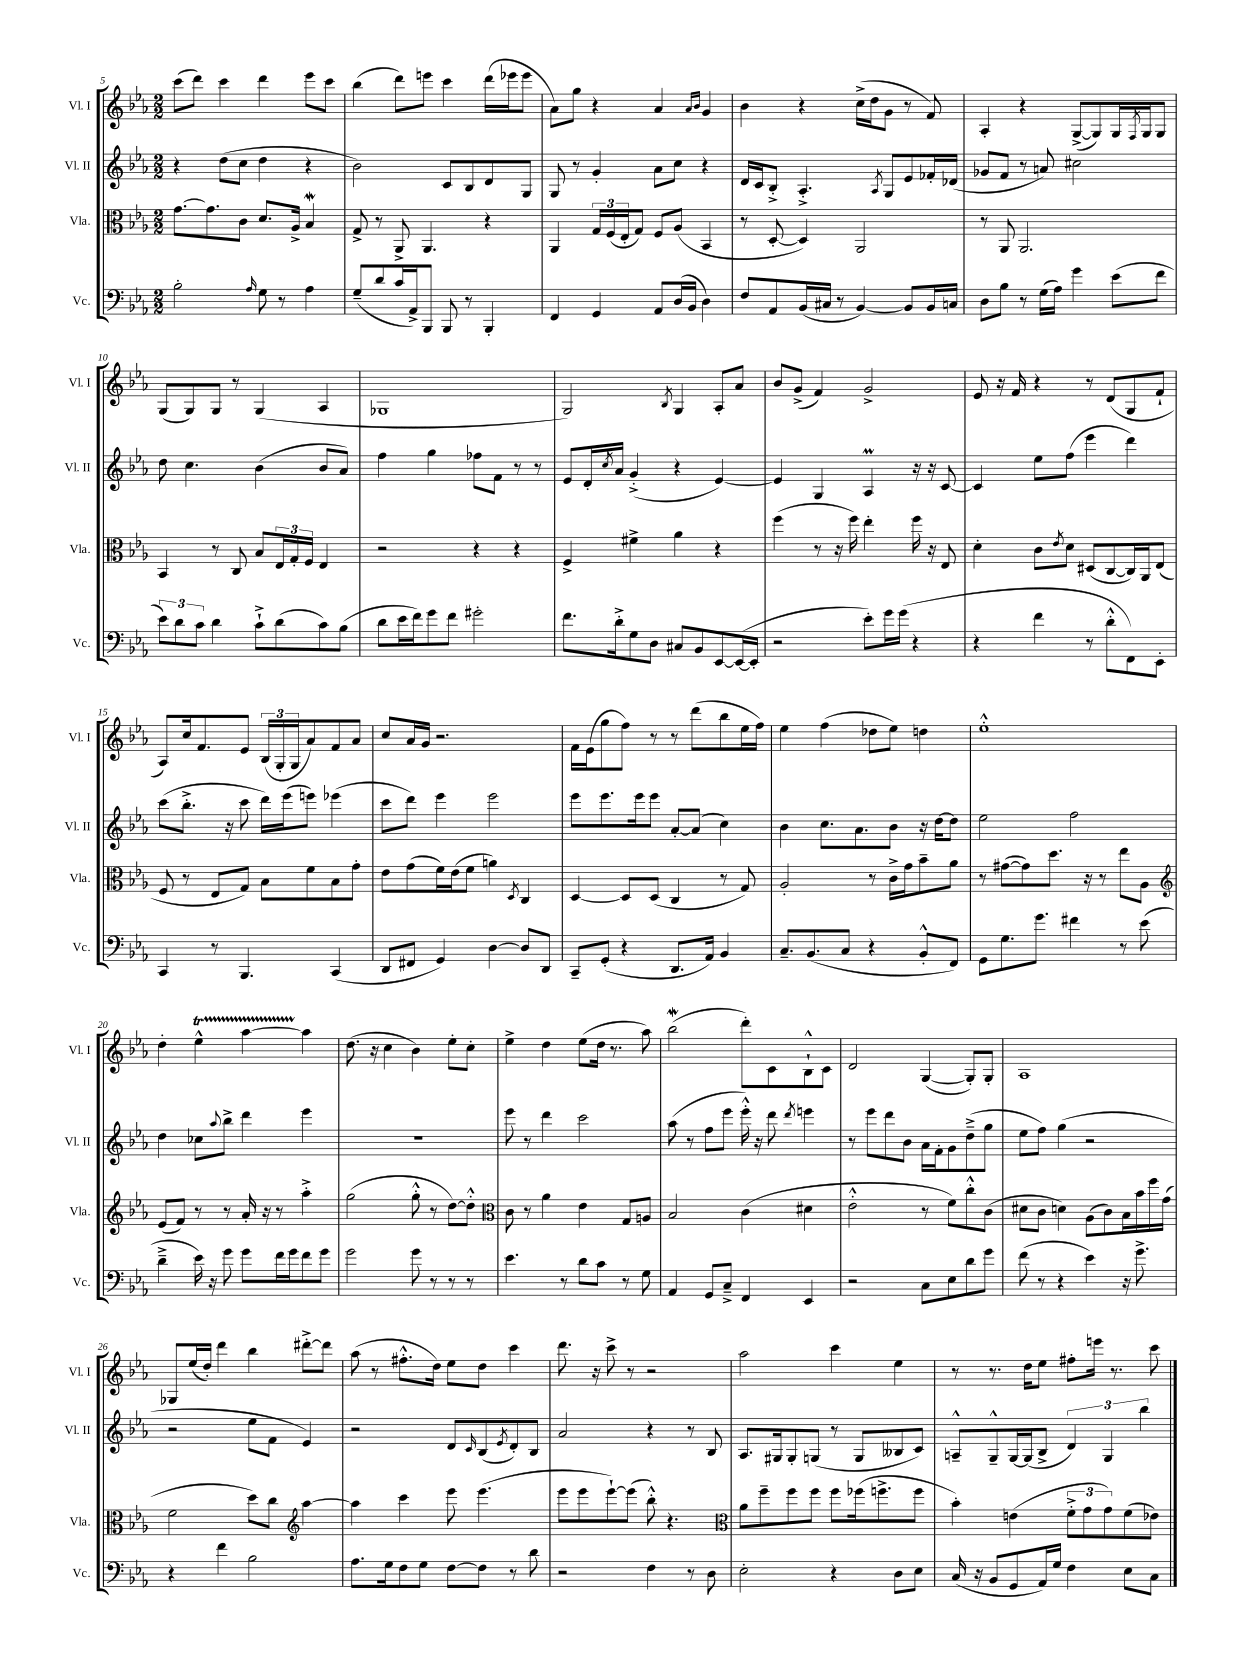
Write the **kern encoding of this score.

**kern	**kern	**kern	**kern
*staff4	*staff3	*staff2	*staff1
*clefF4	*clefC3	*clefG2	*clefG2
*k[b-e-a-]	*k[b-e-a-]	*k[b-e-a-]	*k[b-e-a-]
*M2/2	*M2/2	*M2/2	*M2/2
2B-'	[8.g	4r	(8ccc
.	.	.	8ddd)
.	8.g]	.	.
.	.	(8dd	4ccc
.	8c	8cc	.
16qqA-	.	.	.
8G	8.d	4dd	4ddd
8r	.	.	.
.	16A-^	.	.
4A-	4B-	4r	8eee-
.	.	.	8ccc
=	=	=	=
(8G~	8G^	2b-)	(4bb-
8d	8r	.	.
16c	8AA-^	.	8ddd)
16AA-^)	.	.	.
8BBB-	4.AA-	.	8eee
8BBB-	.	8c	4ccc
8r	.	8B-	.
4BBB-'	4r	8d	(16ddd
.	.	.	16eee-
.	.	8G	8eee-
=	=	=	=
4FF	4AA-	8G	8a-)
.	.	8r	8gg
4GG	24G	4g'	4r
.	(24F	.	.
.	24E-'	.	.
.	8G)	.	.
8AA-	8F	8a-	4a-
(16D	(8A-	8cc	.
16BB-	.	.	.
.	.	.	16qqa-
.	.	.	16qqb-
4D)	4BB-	4r	4g
=	=	=	=
8F	8r	16d	4b-
.	.	16c	.
8AA-	[8D'	8B-'^	.
(16BB-	4D])	4.A-'^	4r
16C#	.	.	.
8r	.	.	.
[4BB-)	2AA-	.	(16cc^
.	.	.	16dd
.	.	8qA-	.
.	.	8G	8g
8BB-]	.	8e-	8r
16BB-	.	16f-'	8f)
16C	.	(16d-	.
=	=	=	=
8D	8r	8g-	4A-'
8B-	8AA-	8f	.
8r	2.AA-	8r	4r
(16G	.	8a)	.
16A-)	.	.	.
4g	.	2cc#	([8G^
.	.	.	8G])
(8e-	.	.	16G
.	.	.	8qF
.	.	.	16G
8f	.	.	8G
=	=	=	=
12e-)	4BB-	8dd	(8G
12d	.	.	.
.	.	4.cc	8G)
12c	.	.	.
4d	8r	.	8G
.	8C	.	8r
8c`^	8B-	(4b-	(4G
(8d	24E-	.	.
.	24G'	.	.
.	24F	.	.
8c)	4E-	8b-	4A-
(8B-	.	8a-)	.
=	=	=	=
8d	2r	4ff	1G-
16e-	.	.	.
16f)	.	.	.
8g	.	4gg	.
8f	.	.	.
2g#'	4r	8ff-	.
.	.	8f	.
.	4r	8r	.
.	.	8r	.
=	=	=	=
8.f	4F^	8e-	2G)
.	.	16d'	.
.	.	8qcc	.
16d'^	.	16a-	.
8G	4f#^	(4g'^	.
8D	.	.	.
.	.	.	8qB-
8C#	4a-	4r	4G
8BB-	.	.	.
[8EE-	4r	[4e-)	8A-'
(16EE-_	.	.	8a-
16EE-']	.	.	.
=	=	=	=
2r	(4ff	4e-]	8b-
.	.	.	(8g^
.	8r	4G	4f)
.	16r	.	.
.	16ff)	.	.
8e-')	4ee-'	4A-	2g^
16g	.	.	.
(16g	.	.	.
4r	16ff	16r	.
.	16r	16r	.
.	8E-	[8c	.
=	=	=	=
4r	4d'	4c]	8e-
.	.	.	16r
.	.	.	16f
4f	8c	8ee-	4r
.	8qe-	.	.
.	8d	(8ff	.
8r	(8D#	4eee-	8r
8d'^^	[8C	.	(8d
8FF)	16C])	4ddd)	8G
.	16AA-	.	.
8EE-'	(8E-	.	8f`
=	=	=	=
4CC	8F	(8ccc	8A-)
.	8r	8.bb-'^	16cc
.	.	.	8.f
8r	8E-	.	.
.	.	16r	.
4.BBB-	8G)	8ccc	8e-
.	8B-	16ddd)	(24B-
.	.	.	24G'
.	.	(16eee-	.
.	.	.	24G
.	8f	8eee)	8a-)
(4CC	8B-	(4eee-	8f
.	8g'	.	8a-
=	=	=	=
8DD	8e-	8ccc	8cc
8FF#	(8g	8ddd)	16a-
.	.	.	16g
4GG)	16f)	4eee-	2.r
.	(16e-	.	.
.	8f	.	.
[4D	4a)	2eee-	.
.	8qD	.	.
8D]	4C	.	.
8DD	.	.	.
=	=	=	=
8CC~	[4D	8eee-	16f
.	.	.	(16e-
(8GG'	.	8.eee-	8gg
4r	8D]	.	8ff)
.	.	16eee-	.
.	(8D	8eee-	8r
8.DD	4C	[8a-'	8r
.	.	(8a-]	(8ddd
16AA-)	.	.	.
4BB-	8r	4cc)	8bb-
.	8G)	.	16ee-
.	.	.	16ff)
=	=	=	=
8.C~	2A-'	4b-	4ee-
(8.BB-	.	.	.
.	.	8.cc	(4ff
8C	.	.	.
.	.	8.a-	.
4r	8r	.	8dd-
.	16c^	8b-	8ee-)
.	16g	.	.
8BB-'^^	8b-~	16r	4dd
.	.	[16dd	.
8FF)	8a-	8dd]	.
=	=	=	=
8GG	8r	2ee-	1ee-'^^
8.G	([8g#	.	.
.	8g#])	.	.
8.g	.	.	.
.	8.dd	.	.
4f#	.	2ff	.
.	16r	.	.
.	8r	.	.
8r	8ee-	.	.
(8e-	8A-	.	.
=	=	=	=
*	*clefG2	*	*
4d~^	(8e-	4dd	4dd'
.	8f)	.	.
16e-)	8r	8cc-	4ee-^^
16r	.	.	.
.	.	8qqaa-	.
8g	8r	8bb-^	.
8g	16a-'	4ddd	[4aa-
.	16r	.	.
16f	8r	.	.
16g	.	.	.
8f	4aa-'^	4eee-	4aa-]
8g	.	.	.
=	=	=	=
2g	(2gg	1r	(8.dd
.	.	.	16r
.	.	.	4cc
8g	8gg'^^	.	4b-)
8r	8r	.	.
8r	[8dd)	.	8ee-'
8r	8dd'^^]	.	8cc'
=	=	=	=
*	*clefC3	*	*
4.e-	8c	8eee-	4ee-^
.	8r	8r	.
.	4a-	4ddd	4dd
8r	.	.	.
8d	4e-	2ccc	(8ee-
8c	.	.	16dd
.	.	.	8.r
8r	8G	.	.
8G	8A	.	8aa-)
=	=	=	=
4AA-	2B-	(8aa-	(2bb-
.	.	8r	.
8GG	.	8ff	.
8C~^	.	8eee-	.
4FF	(4c	16eee-'^^)	8ddd')
.	.	16r	.
.	.	8ddd	8c
.	.	8qddd	.
4EE-	4d#	4eee	8B-`^^
.	.	.	8c
=	=	=	=
2r	2e-'^^	8r	2d
.	.	8eee-	.
.	.	8ddd	.
.	.	8b-	.
8C	8r	16a-	([4G
.	.	16f'	.
8E-	8f)	8g	.
8d	8cc'^^	(8dd~^	8G'])
8g	(8c	8gg	8G'
=	=	=	=
(8f	8d#	8ee-	1A-
8r	8c	8ff)	.
4r	4d)	(4gg	.
4e-)	(8A-	2r	.
.	8c)	.	.
16r	16B-	.	.
8.g^	16b-	.	.
.	16ff	.	.
.	(16g	.	.
=	=	=	=
4r	2f	2r	8G-
.	.	.	(16ee-
.	.	.	16dd')
4f	.	.	4ddd
2B-	8dd)	8ee-	4bb-
.	8cc	8f	.
*	*clefG2	*	*
.	[4aa-	4e-)	[8ddd#'^
.	.	.	8ddd#]
=	=	=	=
8.A-	4aa-]	2r	(8aa-
.	.	.	8r
16G	.	.	.
8F	4ccc	.	8.ff#'^^
8G	.	.	.
.	.	.	16dd)
[8F	8eee-	8d	8ee-
.	.	16qqc	.
8F]	(4.eee-	(8B-	8dd
.	.	8qe-	.
8r	.	8d')	4ccc
8d	.	8B-	.
=	=	=	=
2r	8eee-	2a-	8.ddd
.	8eee-	.	.
.	.	.	16r
.	[8eee-`)	.	8ccc^
.	(8eee-]	.	8r
4F	8bb-'^^)	4r	2r
.	4.r	.	.
8r	.	8r	.
8D	.	8B-	.
=	=	=	=
*	*clefC3	*	*
2E-'	8a-	8.A-	2aa-
.	8ff~	.	.
.	.	16G#	.
.	8ff	8G#'	.
.	8ff	(8G	.
4r	8ff	8r	4ccc
.	(16ff-	8G	.
.	8.ff^	.	.
8D	.	8B--	4ee-
8E-	8ff	8c)	.
=	=	=	=
(16C	4b-')	8A~^^	8r
16r	.	.	.
8BB-	.	8G~^^	8.r
8GG	(4e	[16G	.
.	.	(16G]	16dd
16AA-)	.	8B-^	8ee-
16G	.	.	.
4F	12f'^	6d)	8ff#'
.	12g	.	.
.	.	.	16eee
.	12g)	6G	.
.	.	.	8.r
8E-	(8f	.	.
.	.	6bb-	.
8C	8e-)	.	8ccc
==	==	==	==
*-	*-	*-	*-
